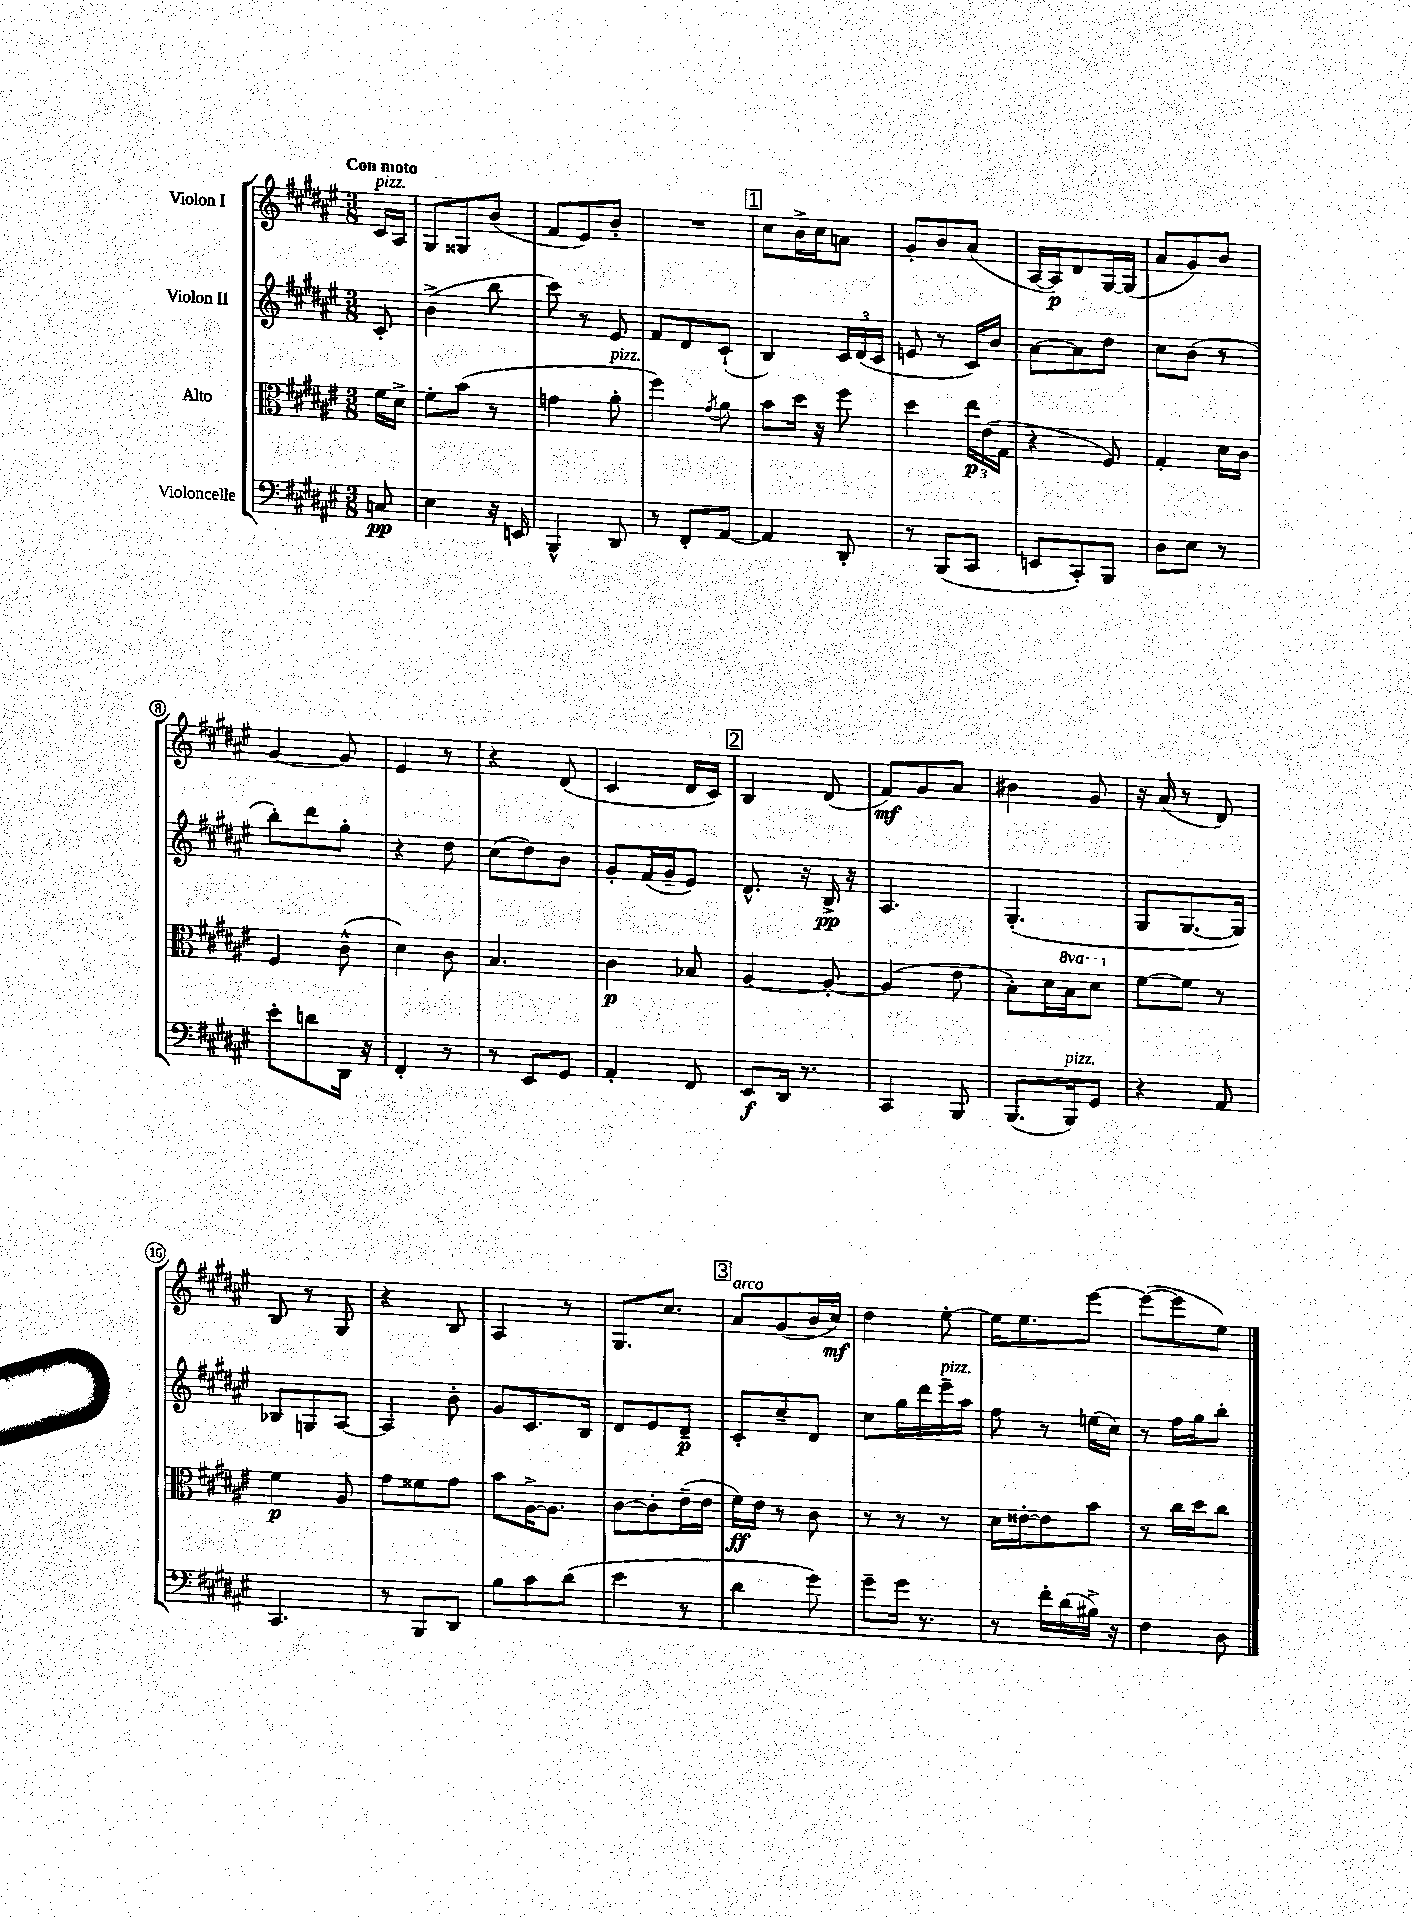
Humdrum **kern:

**kern	**kern	**kern	**kern
*staff4	*staff3	*staff2	*staff1
*clefF4	*clefC3	*clefG2	*clefG2
*k[f#c#g#d#a#e#]	*k[f#c#g#d#a#e#]	*k[f#c#g#d#a#e#]	*k[f#c#g#d#a#e#]
*M3/8	*M3/8	*M3/8	*M3/8
8C/	16f#\LL	8c#'/	16c#/LL
.	16d#^\JJ	.	16A#/JJ
=	=	=	=
4E#\	8f#'\L	(4b^\	8G#/L
.	(8b\J	.	8G##/
16r	8r	8bb\	(8b/J
16EE/	.	.	.
=	=	=	=
4BBB^^/	4g\	8ccc#\)	8f#/L
.	.	8r	8e#/)
8DD#/	8a#'\	8e#/	8b'/J
=	=	=	=
8r	4ff#\)	8f#/L	4.r
8FF#'/L	.	8d#/	.
.	8qg#/	.	.
[8AA#/J	8a#\	(8c#`/J	.
=	=	=	=
4AA#/]	8b\L	4B/)	8cc#\L
.	16dd#\Jk	.	16b^\L
.	16r	.	16cc#\J
8DD#'/	8ff#\	24c#/LL	8a\J
.	.	(24d#/	.
.	.	24c#/JJ	.
=	=	=	=
8r	4dd#\	8e/	8g#'/L
(8BBB/L	.	8r	8b/
8CC#/J	24ee#\LL	16c#/LL)	(8a#/J
.	(24e#\	.	.
.	.	16b/JJ	.
.	24G#\JJ	.	.
=	=	=	=
8EE/L	4r	[8a#\L	[16A#/LL
.	.	.	16A#/]J)
8CC#'/)	.	8a#\]	8d#/
8BBB/J	8F#/)	8dd#\J	[16G#/L
.	.	.	(16G#/]JJ
=	=	=	=
8D#\L	4G#'/	8cc#\L	8a#/L
8E#\J	.	(8b\J	8g#/)
8r	16d#\LL	8r	8b/J
.	16c#\JJ	.	.
=	=	=	=
8e#'\L	4F#/	8bb'\L)	[4g#/
8d\	.	8ddd#\	.
16DD#\Jk	(8c#^^\	8gg#'\J	8g#/]
16r	.	.	.
=	=	=	=
4FF#'/	4d#\)	4r	4e#/
8r	8c#\	8dd#\	8r
=	=	=	=
8r	4.B/	(8cc#\L	4r
8EE#/L	.	8dd#\)	.
8GG#/J	.	8b\J	(8d#/
=	=	=	=
4AA#'/	4c#\	8g#'/L	4c#/
.	.	(16f#/L	.
.	.	16g#~/J	.
8FF#/	8B-/	8e#/J)	16d#/LL
.	.	.	16c#/JJ)
=	=	=	=
8EE#/L	[4A#/	8.d#^^/	4B/
16DD#/Jk	.	.	.
8.r	.	16r	.
.	8A#'/_	16B^/	(8d#/
.	.	16r	.
=	=	=	=
4CC#/	(4A#/]	4.A#/	8f#/L)
.	.	.	8g#/
8BBB/	8e#\	.	8a#/J
=	=	=	=
(8.BBB/L	8B'\L)	(4.G#'/	4b#\
.	16d#\L	.	.
16BBB/k)	16b\J	.	.
8GG#/J	8dd#\J	.	8g#/
=	=	=	=
4r	[8f#\L	8G#/L	16r
.	.	.	(16a#/
.	8f#\]J	[8.G#/	8r
8AA#/	8r	.	8d#/)
.	.	16G#/]Jk)	.
=	=	=	=
4.CC#/	4f#\	8B-/L	8B/
.	.	8G/	8r
.	8A#/	[8A#/J	8G#/
=	=	=	=
8r	8g#\L	4A#/]	4r
8BBB/L	8f##\	.	.
8DD#/J	8g#\J	8b'\	8B/
=	=	=	=
8B\L	8b\L	8g#/L	4A#/
8c#\	[16A#^\K	8.c#/	.
.	8.A#\]J	.	.
(8d#\J	.	.	8r
.	.	16B/Jk	.
=	=	=	=
4e#\	[8c#\L	8d#/L	8.G#/L
.	8c#'\]	8e#/	.
.	.	.	8.cc#/J
8r	(16e#~\L	8d#~/J	.
.	16e#\JJ	.	.
=	=	=	=
4d#\	16f#\LL)	8c#'/L	8a#/L
.	16e#\JJ	.	.
.	8r	8cc#~/	(8g#/
8g#\)	8c#\	8d#/J	16b/L
.	.	.	16cc#/JJ)
=	=	=	=
8g#~\L	8r	8cc#\L	4dd#\
16g#\Jk	8r	16gg#\L	.
8.r	.	16ddd#\	.
.	8r	16eee#~\	[8ee#'\
.	.	16aa#\JJ	.
=	=	=	=
8r	16d#\LL	8ff#\	16ee#\]LK
.	[16e##'\J	.	8.ee#\
16f#'\LL	8e##\]	8r	.
(16d#\	.	.	.
16B#^\JJ)	8b\J	(16ee\LL	[8eee#\J
16r	.	16cc#\JJ)	.
=	=	=	=
4F#\	8r	8r	(8eee#\_L
.	16cc#\LL	16ff#\LL	8eee#\]
.	16dd#\J	16gg#\J	.
8D#\	8cc#\J	8bb'\J	8ee#\J)
==	==	==	==
*-	*-	*-	*-
